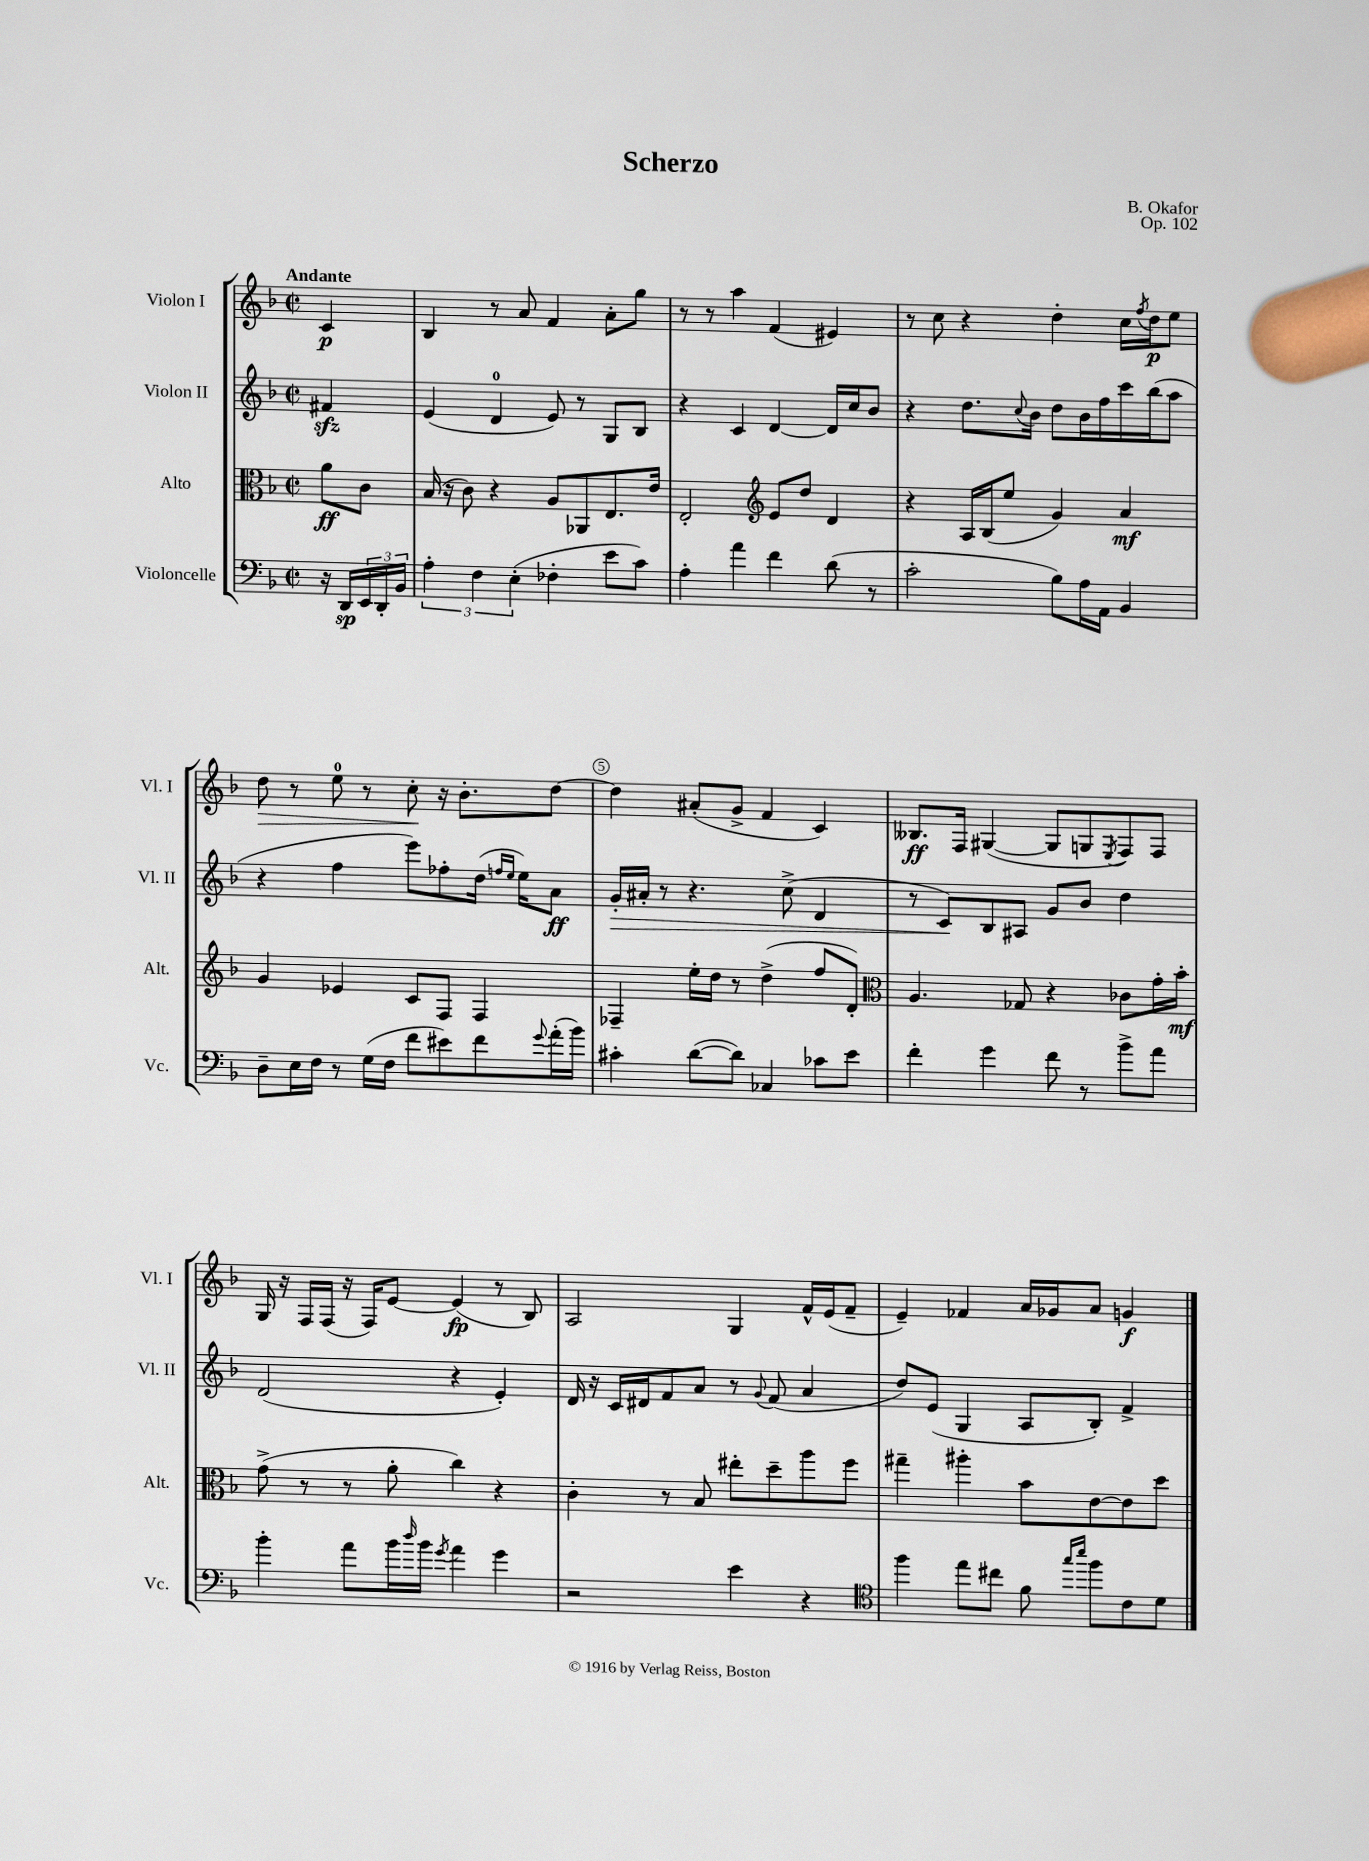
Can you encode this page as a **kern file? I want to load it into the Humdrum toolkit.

**kern	**kern	**kern	**kern
*staff4	*staff3	*staff2	*staff1
*clefF4	*clefC3	*clefG2	*clefG2
*k[b-]	*k[b-]	*k[b-]	*k[b-]
*M2/2	*M2/2	*M2/2	*M2/2
*met(c|)	*met(c|)	*met(c|)	*met(c|)
16r	8a	4f#	4c
16DD	.	.	.
24EE	8c	.	.
24DD'	.	.	.
24BB-	.	.	.
=	=	=	=
6A'	(16B-	(4e	4B-
.	16r	.	.
.	8c)	.	.
6F	.	.	.
.	4r	4d	8r
(6E'	.	.	.
.	.	.	8a
4F-'	8A	8e)	4f
.	8AA-	8r	.
8e	8.E	8G	8a'
8c)	.	8B-	8gg
.	16e	.	.
=	=	=	=
4A'	2E'	4r	8r
.	.	.	8r
4a	.	4c	4aa
*	*clefG2	*	*
4f	8e	[4d	(4f
.	8dd	.	.
(8d	4d	16d]	4e#)
.	.	16cc	.
8r	.	8b-	.
=	=	=	=
2c'	4r	4r	8r
.	.	.	8cc
.	16A	8.dd	4r
.	(16B-	.	.
.	8ee	.	.
.	.	8qqcc	.
.	.	16b-	.
8B-)	4g)	8dd	4dd'
16A	.	16b-	.
16AA	.	16ff	.
4BB-	4a	16ccc	16cc
.	.	.	8qff
.	.	(16bb-	16dd
.	.	8aa	8ee
=	=	=	=
8D~	4g	4r	8dd
16E	.	.	8r
16F	.	.	.
8r	4e-	4ff	8ee
(16G	.	.	8r
16F	.	.	.
8f	8c	8eee)	8cc'
8e#)	8F	8ff-'	16r
.	.	.	8.b-'
8f	4F	(16dd	.
.	.	16qqff	.
.	.	16qqee	.
.	.	16ee)	.
8qqg	.	.	.
(16a'	.	8a	[8dd
16b-)	.	.	.
=	=	=	=
4c#'	4F-~	16g'	4dd]
.	.	16a#'	.
.	.	8r	.
([8d	16ee'	4.r	(8a#'
.	16dd	.	.
8d])	8r	.	8g^
4C-	(4dd^	.	4f
.	.	(8cc^	.
8c-	8ff	4d	4c)
8e	8d')	.	.
=	=	=	=
*	*clefC3	*	*
4f'	4.A	8r	8.B--
.	.	8c)	.
.	.	.	16F
4g	.	8B-	([4G#
.	8G-	8A#	.
8f	4r	8g	8G#]
8r	.	8b-	8G
.	.	.	8qE
8b-^	8c-	4dd	8F)
8a	16g'	.	8F
.	16b-'	.	.
=	=	=	=
4b-'	(8g^	(2d	16G
.	.	.	16r
.	8r	.	16F
.	.	.	(16F
8a	8r	.	16r
.	.	.	16F)
16b-	8a'	.	[8e
16qqdd	.	.	.
16b-	.	.	.
8qg	.	.	.
4a	4cc)	4r	(4e]
4g	4r	4e')	8r
.	.	.	8B-)
=	=	=	=
2r	4c'	16d	2A
.	.	16r	.
.	.	16c	.
.	.	16d#	.
.	8r	8f	.
.	8B-	8a	.
4e	8ee#'	8r	4G
.	.	8qqg	.
.	8dd~	(8f	.
4r	8aa	4a	16f^^
.	.	.	(16e
.	8ff	.	8f~
=	=	=	=
*clefC4	*	*	*
4ff	4gg#~	8dd)	4e~)
.	.	(8e	.
8ee	4aa#'	4G	4f-
8cc#	.	.	.
8f	8b-	8A	16a
.	.	.	16g-
16qqgg	.	.	.
16qqbb-	.	.	.
8ff	[8e	8B-')	8a
8c	8e]	4f^	4g
8d	8dd	.	.
==	==	==	==
*-	*-	*-	*-
